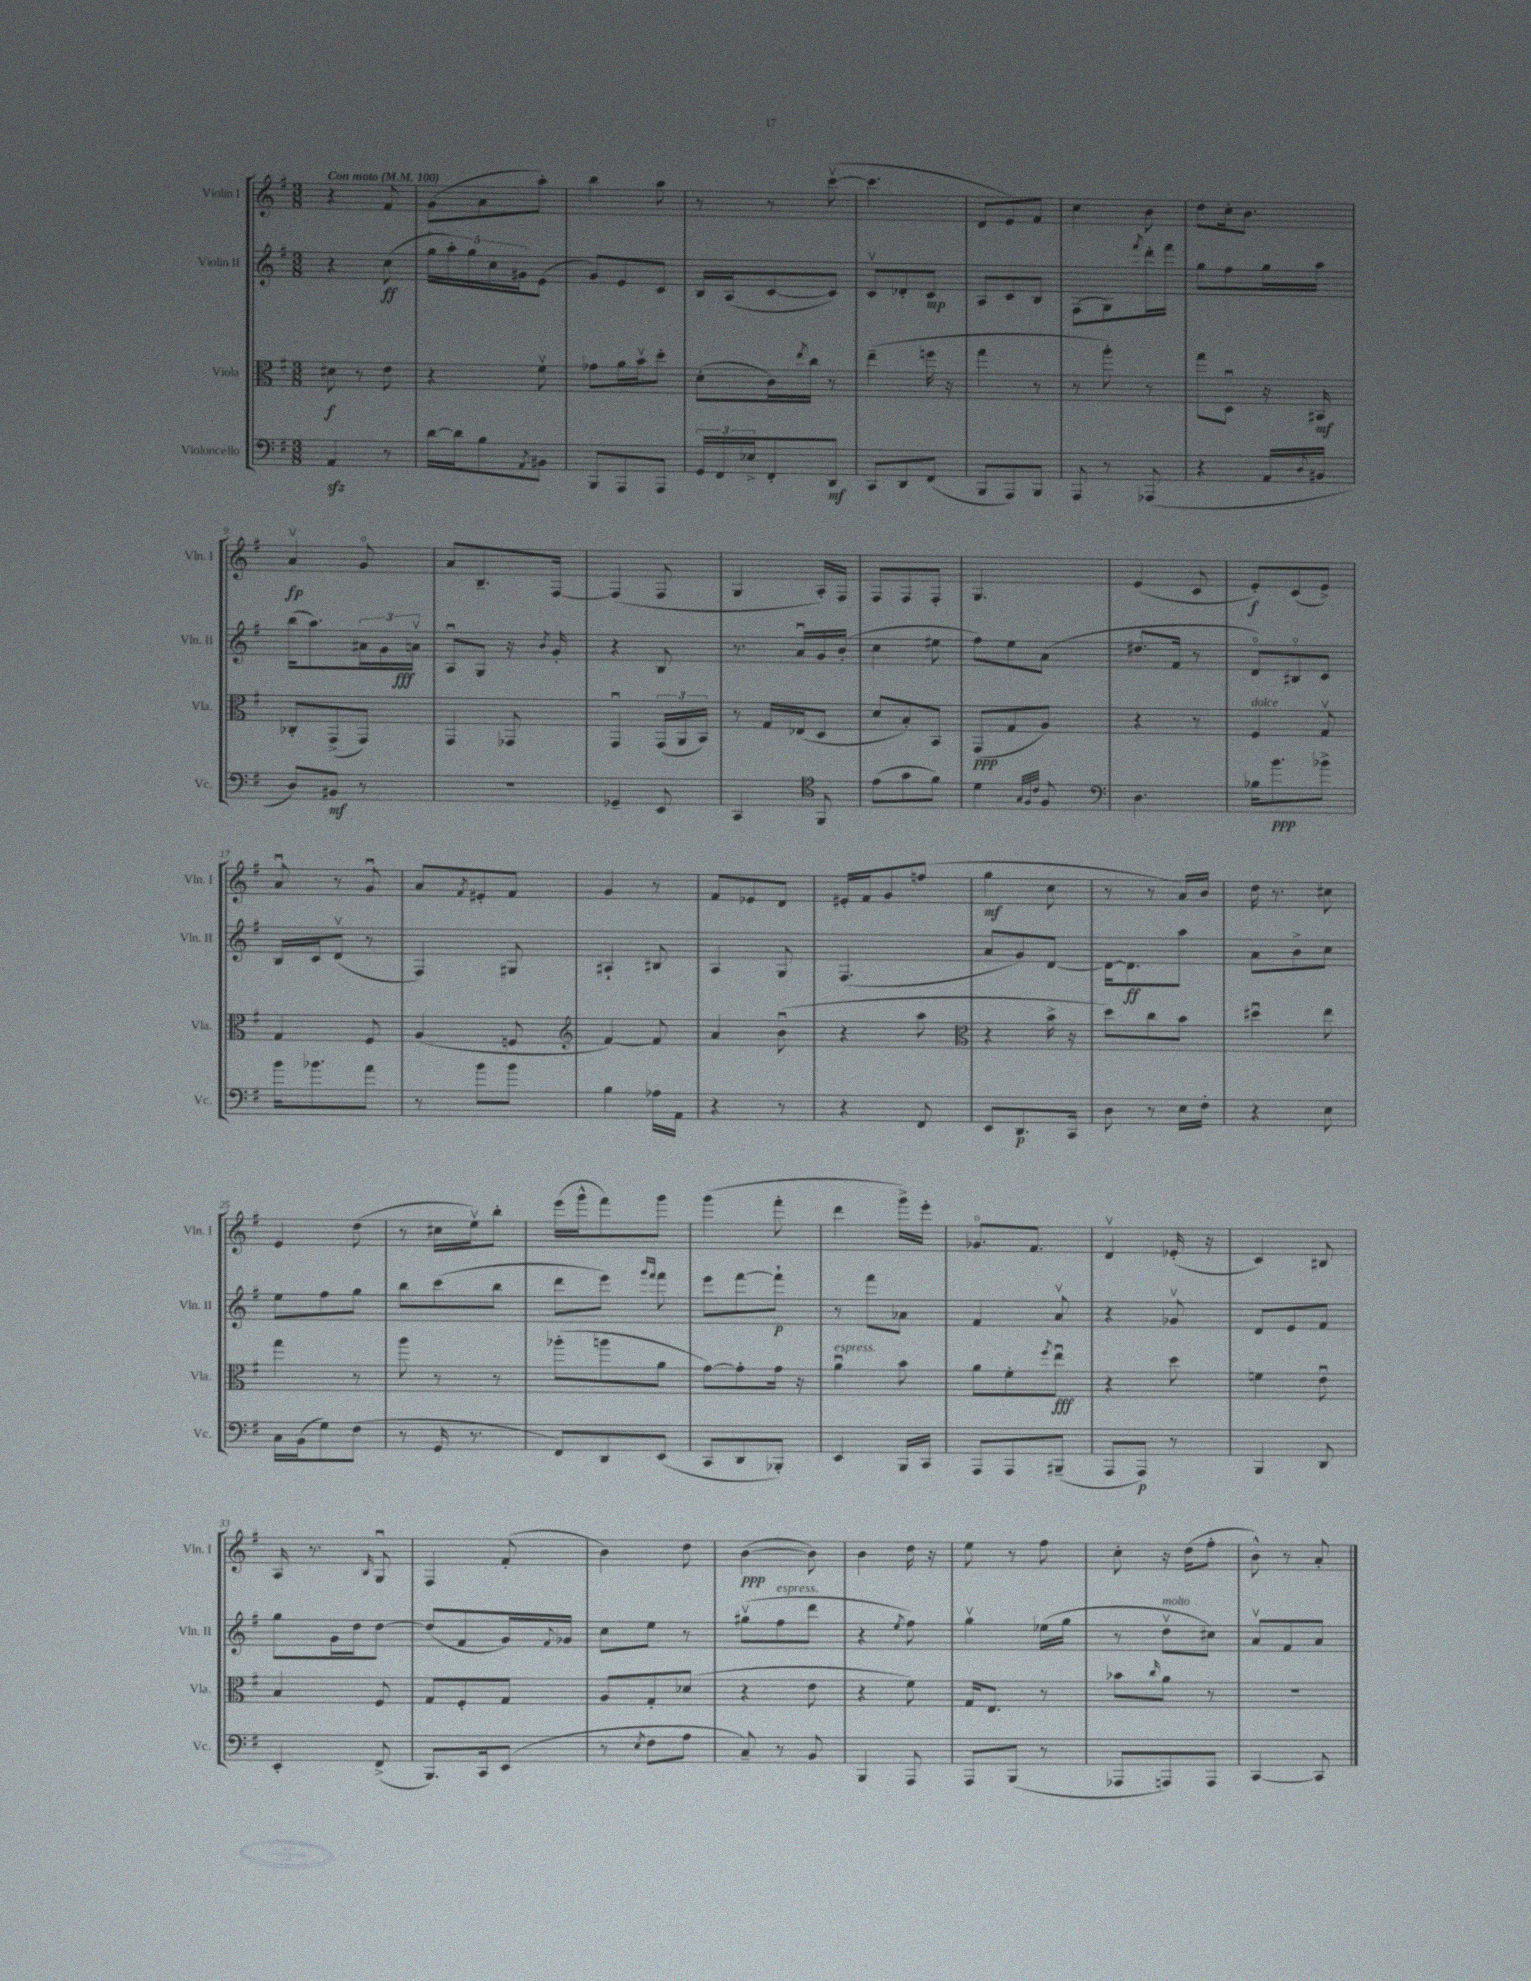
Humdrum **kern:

**kern	**dynam	**kern	**dynam	**kern	**dynam	**kern	**dynam
*part4	*part4	*part3	*part3	*part2	*part2	*part1	*part1
*staff4	*staff4	*staff3	*staff3	*staff2	*staff2	*staff1	*staff1
*I"Violoncello	*	*I"Viola	*	*I"Violin II	*	*I"Violin I	*
*I'Vc.	*	*I'Vla.	*	*I'Vln. II	*	*I'Vln. I	*
*clefF4	*	*clefC3	*	*clefG2	*	*clefG2	*
*k[f#]	*	*k[f#]	*	*k[f#]	*	*k[f#]	*
*M3/8	*	*M3/8	*	*M3/8	*	*M3/8	*
*MM100	*	*MM100	*	*MM100	*	*MM100	*
=1	=1	=1	=1	=1	=1	=1	=1
!	!	!	!	!	!	!LO:TX:a:B:t=Con moto	!
4AAzz/	.	8d#X\	f	4r	.	4r	.
.	.	8r	.	.	.	.	.
8r	.	8e\	.	(8cc\	ff	8f#/	.
=2	=2	=2	=2	=2	=2	=2	=2
[16d\LL	.	4r	.	20gg\LL	.	(8g\L	.
.	.	.	.	20aa'\)	.	.	.
16d\J]	.	.	.	.	.	.	.
.	.	.	.	20gg\	.	.	.
8B\	.	.	.	.	.	8a\	.
.	.	.	.	20cc\	.	.	.
.	.	.	.	20g#X\J	.	.	.
8qAA/	.	.	.	.	.	.	.
8BB#X\J	.	8f#v\	.	(8e\J	.	8aa'\J)	.
=3	=3	=3	=3	=3	=3	=3	=3
8BBB/L	.	8g-X\L	.	8g/L)	.	4bb\	.
8AAA/	.	16a\L	.	8e/	.	.	.
.	.	16bv\J	.	.	.	.	.
8AAA/J	.	8dd'\J	.	8c/J	.	8aa\	.
=4	=4	=4	=4	=4	=4	=4	=4
24GG/LL	.	(8d'\L	.	16B/LL	.	8r	.
24FF#/	.	.	.	.	.	.	.
.	.	.	.	(16A/J	.	.	.
24E-X^/J	.	.	.	.	.	.	.
8FF#'/	.	16c\L)	.	[8c/	.	8r	.
.	.	8qee/	.	.	.	.	.
.	.	16cc\JJ	.	.	.	.	.
8DD/J	mf	8r	.	8c/J])	.	([8cccv\	.
=5	=5	=5	=5	=5	=5	=5	=5
8CC/L	.	(4ee~\	.	8cv/L	.	4.ccc\]	.
8DD/	.	.	.	8d-X'/	.	.	.
(8FF#/J	.	16ffn\	.	8c/J	mp	.	.
.	.	16r	.	.	.	.	.
=6	=6	=6	=6	=6	=6	=6	=6
8BBB/L	.	4gg\	.	8A/L	.	8d/L	.
8AAA/)	.	.	.	8c/	.	8e/)	.
8BBB/J	.	8r	.	8B/J	.	8f#/J	.
=7	=7	=7	=7	=7	=7	=7	=7
8AAA/	.	8r	.	(8F#\L	.	4cc\	.
8r	.	8aa'\)	.	8G\)	.	.	.
.	.	.	.	8qfff#/	.	.	.
(8AAA-X/	.	8r	.	16ddd'\L	.	8b\	.
.	.	.	.	16fff#\JJ	.	.	.
=8	=8	=8	=8	=8	=8	=8	=8
4r	.	8gg\L	.	8gg\L	.	8dd\L	.
.	.	8Du\J	.	8ff#\	.	16cc'\k	.
.	.	.	.	.	.	8.b\J	.
16AA/LL	.	16r	.	16gg\L	.	.	.
8qqD/	.	.	.	.	.	.	.
16BB#X/JJ	.	16BB#X/	mf	16aa\JJ	.	.	.
!!LO:LB:g=z
=9	=9	=9	=9	=9	=9	=9	=9
8D/L)	.	8C-X'/L	.	(16bb\KL	.	4av/	fp
.	.	.	.	8.aa\)	.	.	.
8BB#X/J	mf	(8GG^/	.	.	.	.	.
8r	.	8GG/J)	.	24a#X\L	.	8g/	.
.	.	.	.	24g\	.	.	.
.	.	.	.	24anv\JJ	fff	.	.
=10	=10	=10	=10	=10	=10	=10	=10
4.r	.	4GG/	.	8Au/L	.	8a/L	.
.	.	.	.	8G/J	.	8.B~/	.
.	.	8GG-X/	.	16r	.	.	.
.	.	.	.	8qb/	.	.	.
.	.	.	.	16g'/	.	[16F#/Jk	.
=11	=11	=11	=11	=11	=11	=11	=11
4GG-X~/	.	4GGu/	.	4r	.	(4F#/]	.
8EE/	.	(24GG/LL	.	8B/	.	8F#/	.
.	.	24AA/	.	.	.	.	.
.	.	24BB/JJ)	.	.	.	.	.
=12	=12	=12	=12	=12	=12	=12	=12
4CC/	.	8r	.	8.r	.	4G/	.
.	.	16G/LL	.	.	.	.	.
.	.	(16E-X/J	.	16au/LL	.	.	.
*clefC4	*	*	*	*	*	*	*
8FF#/	.	8D/J	.	16g/	.	16A'/LL)	.
.	.	.	.	(16b'/JJ	.	16F#/JJ	.
=13	=13	=13	=13	=13	=13	=13	=13
(8e\L	.	8d/L	.	4cc\	.	8F#/L	.
8g\	.	8B'/)	.	.	.	8F#/	.
8f#\J)	.	8BB/J	.	8ee#X\	.	8F#'/J	.
=14	=14	=14	=14	=14	=14	=14	=14
4d\	.	(8GG/L	ppp	8ff#\L)	.	4.G/	.
.	.	8G/	.	8ee\	.	.	.
32qqG/LLL	.	.	.	.	.	.	.
32qqF#/	.	.	.	.	.	.	.
32qqc/JJJ	.	.	.	.	.	.	.
8F#/	.	8A/J)	.	(8a\J	.	.	.
=15	=15	=15	=15	=15	=15	=15	=15
*clefF4	*	*	*	*	*	*	*
4.D\	.	4r	.	8.dd#X/L	.	(4e/	.
.	.	.	.	16f#/Jk	.	.	.
.	.	8r	.	8r	.	8c/	.
=16	=16	=16	=16	=16	=16	=16	=16
!	!	!LO:TX:a:i:t=dolce	!	!	!	!	!
16B-X\KL	.	4F#/	.	8d/L)	.	8e'/L)	f
8.b\	ppp	.	.	.	.	.	.
.	.	.	.	8B#X/	.	(8c/	.
8b-X^\J	.	8Gv/	.	8c/J	.	8e^/J)	.
!!LO:LB:g=z
=17	=17	=17	=17	=17	=17	=17	=17
16b\KL	.	4G/	.	16B/LL	.	8au/	.
8.b-X\	.	.	.	16c/J	.	.	.
.	.	.	.	(8dv/J	.	8r	.
8a\J	.	8F#/	.	8r	.	8gu/	.
=18	=18	=18	=18	=18	=18	=18	=18
8r	.	(4A/	.	4F#/)	.	8a/L	.
.	.	.	.	.	.	8qf#/	.
8b\L	.	.	.	.	.	8e#X'/	.
8b\J	.	8Fn/	.	8G#X/	.	8f#/J	.
=19	=19	=19	=19	=19	=19	=19	=19
*	*	*clefG2	*	*	*	*	*
4B\	.	[4f#/)	.	4A#X`/	.	4g/	.
16A-X\LL	.	8f#/]	.	8B#X/	.	8r	.
16AA\JJ	.	.	.	.	.	.	.
=20	=20	=20	=20	=20	=20	=20	=20
4r	.	4a/	.	4A/	.	8f#/L	.
.	.	.	.	.	.	8e-X/	.
8r	.	(8bu\	.	8G/	.	8d/J	.
=21	=21	=21	=21	=21	=21	=21	=21
4r	.	4r	.	(4.F#/	.	16e#X'/LL	.
.	.	.	.	.	.	16f#/J	.
.	.	.	.	.	.	8g/	.
8FF#/	.	8aa\	.	.	.	(8ffn/J	.
=22	=22	=22	=22	=22	=22	=22	=22
*	*	*clefC3	*	*	*	*	*
8EE/L	.	4r	.	8a/L	.	4gg\	mf
8.DD/	p	.	.	8g/)	.	.	.
.	.	16b^\	.	[8d/J	.	8cc\	.
16CC/Jk	.	16r	.	.	.	.	.
=23	=23	=23	=23	=23	=23	=23	=23
8D\	.	8dd\L)	.	16d\KL_	.	8r	.
.	.	.	.	8.d\]	ff	.	.
8r	.	8cc\	.	.	.	8r	.
16E\LL	.	8b\J	.	8aa\J	.	16a/LL)	.
16F#'\JJ	.	.	.	.	.	16b/JJ	.
=24	=24	=24	=24	=24	=24	=24	=24
4r	.	4dd#Xu\	.	8a\L	.	16dd\	.
.	.	.	.	.	.	8.r	.
.	.	.	.	8b^\	.	.	.
8E\	.	8ee\	.	8cc\J	.	8cc#X\	.
!!LO:LB:g=z
=25	=25	=25	=25	=25	=25	=25	=25
16C\LL	.	4gg\	.	8ee\L	.	4e/	.
(16BB\J	.	.	.	.	.	.	.
8G\)	.	.	.	8ff#\	.	.	.
(8F#\J	.	8r	.	8gg\J	.	(8dd\	.
=26	=26	=26	=26	=26	=26	=26	=26
8r	.	8aa\	.	8bb\L	.	8r	.
16GG/	.	8r	.	(8ccc\	.	16cc#X\LL	.
8.r	.	.	.	.	.	16eev\J)	.
.	.	8r	.	8bb\J	.	8bb'\J	.
=27	=27	=27	=27	=27	=27	=27	=27
8FF#/L)	.	(8aa-X'\L	.	8ddd\L	.	(16eee\LL	.
.	.	.	.	.	.	16ggg^^\J	.
8DD/	.	8aan\	.	8eee\J)	.	8fff#\)	.
.	.	.	.	16qqggg/LL	.	.	.
.	.	.	.	16qqfff#/JJ	.	.	.
(8EE/J	.	8a\J	.	8fff#\	.	8ggg\J	.
=28	=28	=28	=28	=28	=28	=28	=28
8CC/L	.	[8g\L)	.	8eee\L	.	(4ggg\	.
8DD/	.	8g'\]	.	[8fff#\	.	.	.
8BBB-X'/J)	.	16g\Jk	.	8fff#`\J]	p	8fff#'\	.
.	.	16r	.	.	.	.	.
=29	=29	=29	=29	=29	=29	=29	=29
!	!	!LO:TX:a:i:t=espress.	!	!	!	!	!
4EE/	.	4au\	.	8r	.	4ddd\	.
.	.	.	.	8fff#\L	.	.	.
16BBB/LL	.	8b\	.	8a-X\J	.	16ggg^\LL)	.
16CC/JJ	.	.	.	.	.	16eee'\JJ	.
=30	=30	=30	=30	=30	=30	=30	=30
8AAA/L	.	8a\L	.	4f#/	.	8.g-X/L	.
8AAA/	.	8f#'\	.	.	.	.	.
.	.	.	.	.	.	8.f#/J	.
.	.	8qff#/	.	.	.	.	.
(8BBB#X~/J	.	8eeu\J	fff	8av/	.	.	.
=31	=31	=31	=31	=31	=31	=31	=31
8AAA/L	.	4r	.	4r	.	4dv/	.
8AAA/J)	p	.	.	.	.	.	.
8r	.	8dd\	.	8g-Xv/	.	(16e-X'/	.
.	.	.	.	.	.	16r	.
=32	=32	=32	=32	=32	=32	=32	=32
4BBB/	.	4fn\	.	8d/L	.	4c/)	.
.	.	.	.	8e/	.	.	.
8DD/	.	8eu\	.	8f#/J	.	8B#X/	.
!!LO:LB:g=z
=33	=33	=33	=33	=33	=33	=33	=33
4EE'/	.	4B/	.	8gg\L	.	16A/	.
.	.	.	.	.	.	8.r	.
.	.	.	.	16g\L	.	.	.
.	.	.	.	16dd\J	.	.	.
.	.	.	.	.	.	16qqB/	.
(8FF#^/	.	8F#/	.	[8dd\J	.	8Gu/	.
=34	=34	=34	=34	=34	=34	=34	=34
8.BBB/L)	.	8G/L	.	(8dd/L]	.	4F#/	.
.	.	8F#'/	.	8f#/	.	.	.
16CC/k	.	.	.	.	.	.	.
(8EE/J	.	8G/J	.	16g/L)	.	(8f#'/	.
.	.	.	.	8qqf#/	.	.	.
.	.	.	.	16g-X/JJ	.	.	.
=35	=35	=35	=35	=35	=35	=35	=35
8r	.	8A/L	.	8cc\L	.	4b\)	.
8qE/	.	.	.	.	.	.	.
8F#\L	.	8G'/	.	8ee\J	.	.	.
8A\J	.	(8d-X/J	.	8r	.	8dd\	.
=36	=36	=36	=36	=36	=36	=36	=36
8C~/)	.	4r	.	(8gg#Xv\L	.	([4b\	ppp
!	!	!	!	!LO:TX:a:i:t=espress.	!	!	!
8r	.	.	.	8ff#\	.	.	.
8BB/	.	8e\	.	8ddd\J	.	8b\])	.
=37	=37	=37	=37	=37	=37	=37	=37
4BBB/	.	4r	.	4r	.	4b\	.
.	.	.	.	8qee/	.	.	.
8AAA/	.	8f#\)	.	8ff#\)	.	16dd\	.
.	.	.	.	.	.	16r	.
=38	=38	=38	=38	=38	=38	=38	=38
8AAA/L	.	16G/KL	.	4ggv\	.	8ee\	.
.	.	8.E/J	.	.	.	.	.
(8BBB/J	.	.	.	.	.	8r	.
8r	.	8r	.	(16ee-X\LL	.	8ff#\	.
.	.	.	.	16gg\JJ	.	.	.
=39	=39	=39	=39	=39	=39	=39	=39
8AAA-X/L	.	8b-X\L	.	8r	.	8cc'\	.
.	.	16qqcc/	.	.	.	.	.
!	!	!	!	!LO:TX:a:i:t=molto	!	!	!
8AAAn/)	.	8a\J	.	8ddv\L	.	16r	.
.	.	.	.	.	.	(16dd\KL	.
8AAA/J	.	8r	.	8cc#X\J)	.	8ff#'\J	.
=40	=40	=40	=40	=40	=40	=40	=40
[4CC/	.	4.r	.	8av/L	.	8b^^\)	.
.	.	.	.	8f#/	.	8r	.
8CC/]	.	.	.	8a/J	.	8a'/	.
==	==	==	==	==	==	==	==
*-	*-	*-	*-	*-	*-	*-	*-
